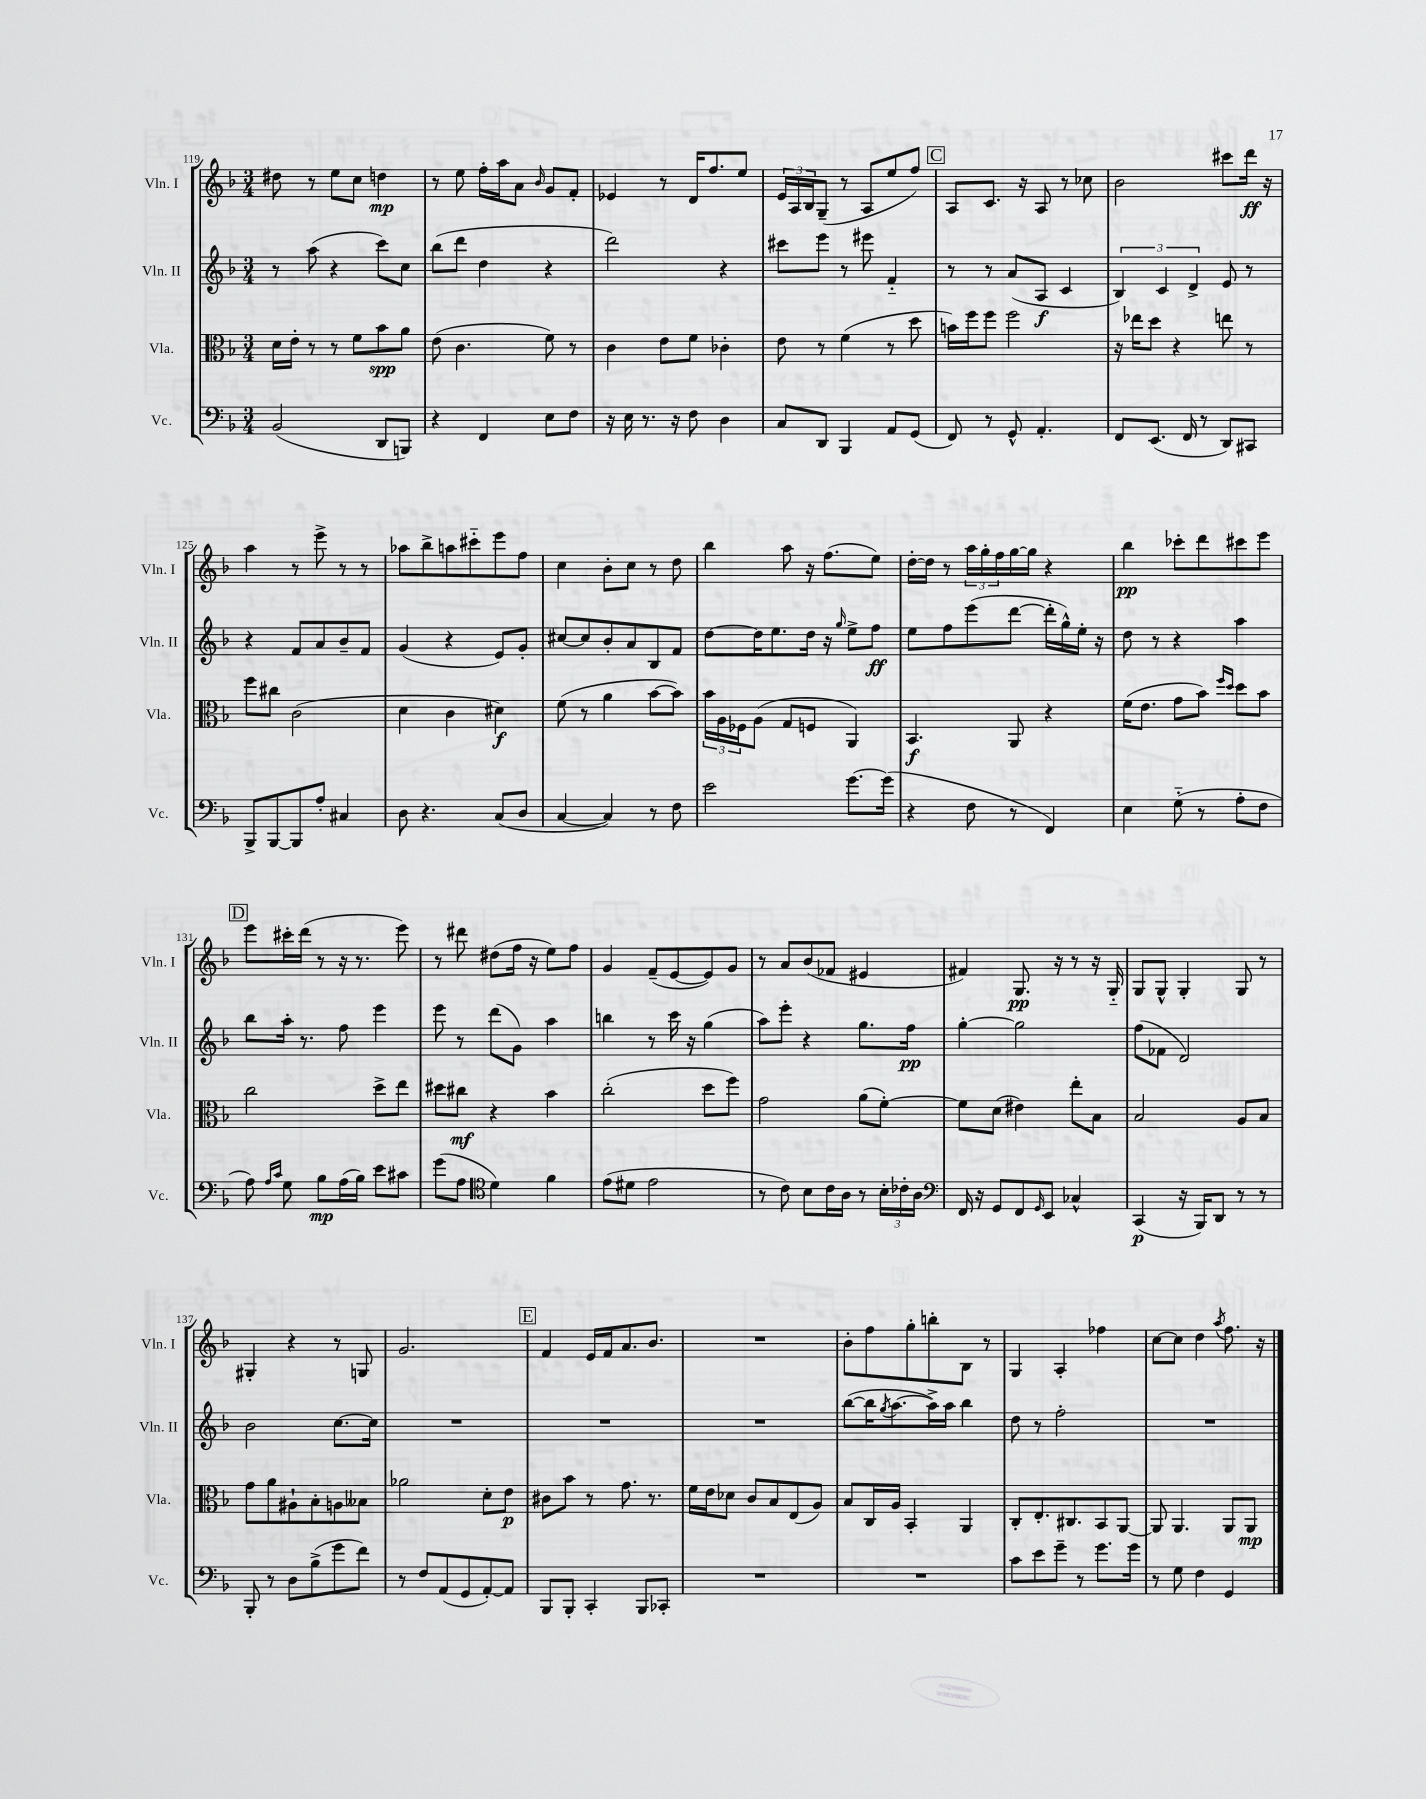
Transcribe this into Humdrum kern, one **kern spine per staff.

**kern	**kern	**kern	**kern
*staff4	*staff3	*staff2	*staff1
*clefF4	*clefC3	*clefG2	*clefG2
*k[b-]	*k[b-]	*k[b-]	*k[b-]
*M3/4	*M3/4	*M3/4	*M3/4
(2BB-	16d	8r	8dd#
.	16e'	.	.
.	8r	(8aa	8r
.	8r	4r	8ee
.	8f	.	8cc
8DD	8b-	8ccc)	4dd
8BBB)	8a	8cc	.
=	=	=	=
4r	(8e	(8bb-	8r
.	4.c	8ddd	8ee
4FF	.	4dd	16ff'
.	.	.	16aa
.	.	.	8a
.	.	.	16qqb-
8E	8f)	4r	8g
8F	8r	.	8f'
=	=	=	=
16r	4c	2ddd)	4e-
16E	.	.	.
8.r	.	.	.
.	8e	.	8r
16r	.	.	.
8F	8f	.	16d
.	.	.	8.ff
4D	4c-'	4r	.
.	.	.	8ee
=	=	=	=
8C	8e	8ccc#	24e
.	.	.	24A
.	.	.	24B-
8DD	8r	8eee	(8G~
4BBB-	(4f	8r	8r
.	.	8eee#	8A
8AA	8r	4f'~	8ee
(8GG	8dd	.	8ff)
=	=	=	=
8FF)	16b)	8r	8A
.	16ff	.	.
8r	8ff	8r	8.c
8GG^^	2ff	(8a	.
.	.	.	16r
4.AA'	.	8A	8A
.	.	4c	8r
.	.	.	8cc-
=	=	=	=
8FF	16r	6B-)	2b-
.	16ee-	.	.
(8.EE	8dd	.	.
.	.	6c	.
.	4r	.	.
16FF	.	.	.
.	.	6d^	.
8r	.	.	.
8DD)	8ee	8e	8ccc#
8CC#	8r	8r	16ddd
.	.	.	16r
=	=	=	=
8BBB-^	8ff	4r	4aa
[8BBB-	8cc#	.	.
8BBB-]	(2c	8f	8r
8A'	.	8a	8eee^
4C#	.	8b-~	8r
.	.	8f	8r
=	=	=	=
8D	4d	(4g	8aa-
4.r	.	.	8bb-^
.	4c	4r	8aa
.	.	.	8ccc#'~
(8C	4d#)	8e)	8eee
8D	.	8g'	8ff
=	=	=	=
[4C	(8f	[8cc#	4cc
.	8r	8cc#]	.
4C])	4a	8b-'	8b-'
.	.	8a	8cc
8r	[8b-	8B-	8r
8F	8b-])	8f	8dd
=	=	=	=
2e	24b-	[8dd	4bb-
.	24A	.	.
.	24F-	.	.
.	(8A	16dd]	.
.	.	8.ee	.
.	8G	.	8aa
.	8F	16dd	16r
.	.	16r	(8.ff
.	.	16qqgg	.
[8.g	4AA)	8ee^	.
.	.	8ff	8ee)
(16g]	.	.	.
=	=	=	=
4r	4.BB-	8ee	[16dd'
.	.	.	16dd]
.	.	8ff	8r
8F	.	(8eee	24aa
.	.	.	24gg'
.	.	.	24ff
8r	8AA	[8ddd	[16gg
.	.	.	16gg]
4FF)	4r	16ddd']	4r
.	.	16gg^^)	.
.	.	16ee'	.
.	.	16r	.
=	=	=	=
4E	(16f	8dd	4bb-
.	8.e	.	.
.	.	8r	.
(8G'~	8g	4r	8ccc-'
8r	8b-)	.	8ddd
.	16qqff	.	.
.	16qqdd	.	.
8A'	8dd	4aa	8ccc#
8F	8b-	.	8eee
=	=	=	=
8A)	2cc	8bb-	8eee
16qqA	.	.	.
16qqc	.	.	.
8G	.	16aa'	16ccc#'
.	.	8.r	(16ddd
8B-	.	.	8r
(16A	.	8ff	16r
16B-)	.	.	8.r
8e	8dd^	4eee	.
8c#	8ee	.	8eee)
=	=	=	=
(8g	8dd#	8eee	8r
8A	8cc#	8r	8ddd#
*clefC4	*	*	*
4d)	4r	(8ddd	(8dd#
.	.	8g)	16ff
.	.	.	16r
4f	4b-	4aa	8ee)
.	.	.	8ff
=	=	=	=
(8e	(2cc'	4bb	4g
8d#	.	.	.
2e	.	8r	(8f~
.	.	16ccc	[8e
.	.	16r	.
.	8dd	(4gg	8e])
.	8ff)	.	8g
=	=	=	=
8r	2g	8aa)	8r
8c)	.	8eee'	8a
8B-	.	4r	(8b-
16c	.	.	8f-
16A	.	.	.
8r	(8a	8.gg	4e#
24B-'	[8f')	.	.
24c-'	.	.	.
.	.	16ff	.
24A	.	.	.
=	=	=	=
*clefF4	*	*	*
16FF	8f]	[4gg'	4f#)
16r	.	.	.
8GG	(8d	.	.
8FF	4e#)	2gg]	8.G
16qqGG	.	.	.
8EE	.	.	.
.	.	.	16r
4C-^^	8ee'	.	8r
.	8B-	.	16r
.	.	.	16G'~
=	=	=	=
(4CC	2B-	(8ff	8G
.	.	8f-	8G^^
16r	.	2d)	4G'
16BBB-)	.	.	.
8DD	.	.	.
8r	8A	.	8G
8r	8B-	.	8r
=	=	=	=
8BBB-'	8g	2b-	4G#'
8r	8a	.	.
8D	8A#`	.	4r
(8B-^	8B-'	.	.
8g	8A	[8.cc	8r
8f)	8B--	.	8G
.	.	16cc]	.
=	=	=	=
8r	2a-	2.r	2.g
8F	.	.	.
(8AA	.	.	.
8GG	.	.	.
[8AA')	8d'	.	.
8AA]	8e	.	.
=	=	=	=
8BBB-	8c#	2.r	4f
8BBB-'	8b-	.	.
4CC'	8r	.	16e
.	.	.	16f
.	8.g	.	8.a
8BBB-	.	.	.
.	8.r	.	8.b-
8CC-'	.	.	.
=	=	=	=
2.r	16f	2.r	2.r
.	16e	.	.
.	8d-	.	.
.	8c	.	.
.	8B-	.	.
.	(8E	.	.
.	8A)	.	.
=	=	=	=
2.r	8B-	([8bb-	8b-'
.	16C	16bb-]	8ff
.	.	8qgg	.
.	16A	[8.aa	.
.	4BB-'	.	8gg'
.	.	16aa^])	8bb'
.	.	16aa	.
.	4AA	4bb-	8B-
.	.	.	8r
=	=	=	=
8c	8C'	8dd	4G
8e	8.E'	8r	.
8g~	.	2ff'	4A'
.	8.C#	.	.
8r	.	.	.
8.g	8BB-	.	4ff-
.	[8AA	.	.
16g	.	.	.
=	=	=	=
8r	8AA]	2.r	[8cc
8G	4.AA	.	8cc]
4F	.	.	4dd
.	.	.	8qaa
4GG	8AA	.	8.ff
.	8AA	.	.
.	.	.	16r
==	==	==	==
*-	*-	*-	*-
